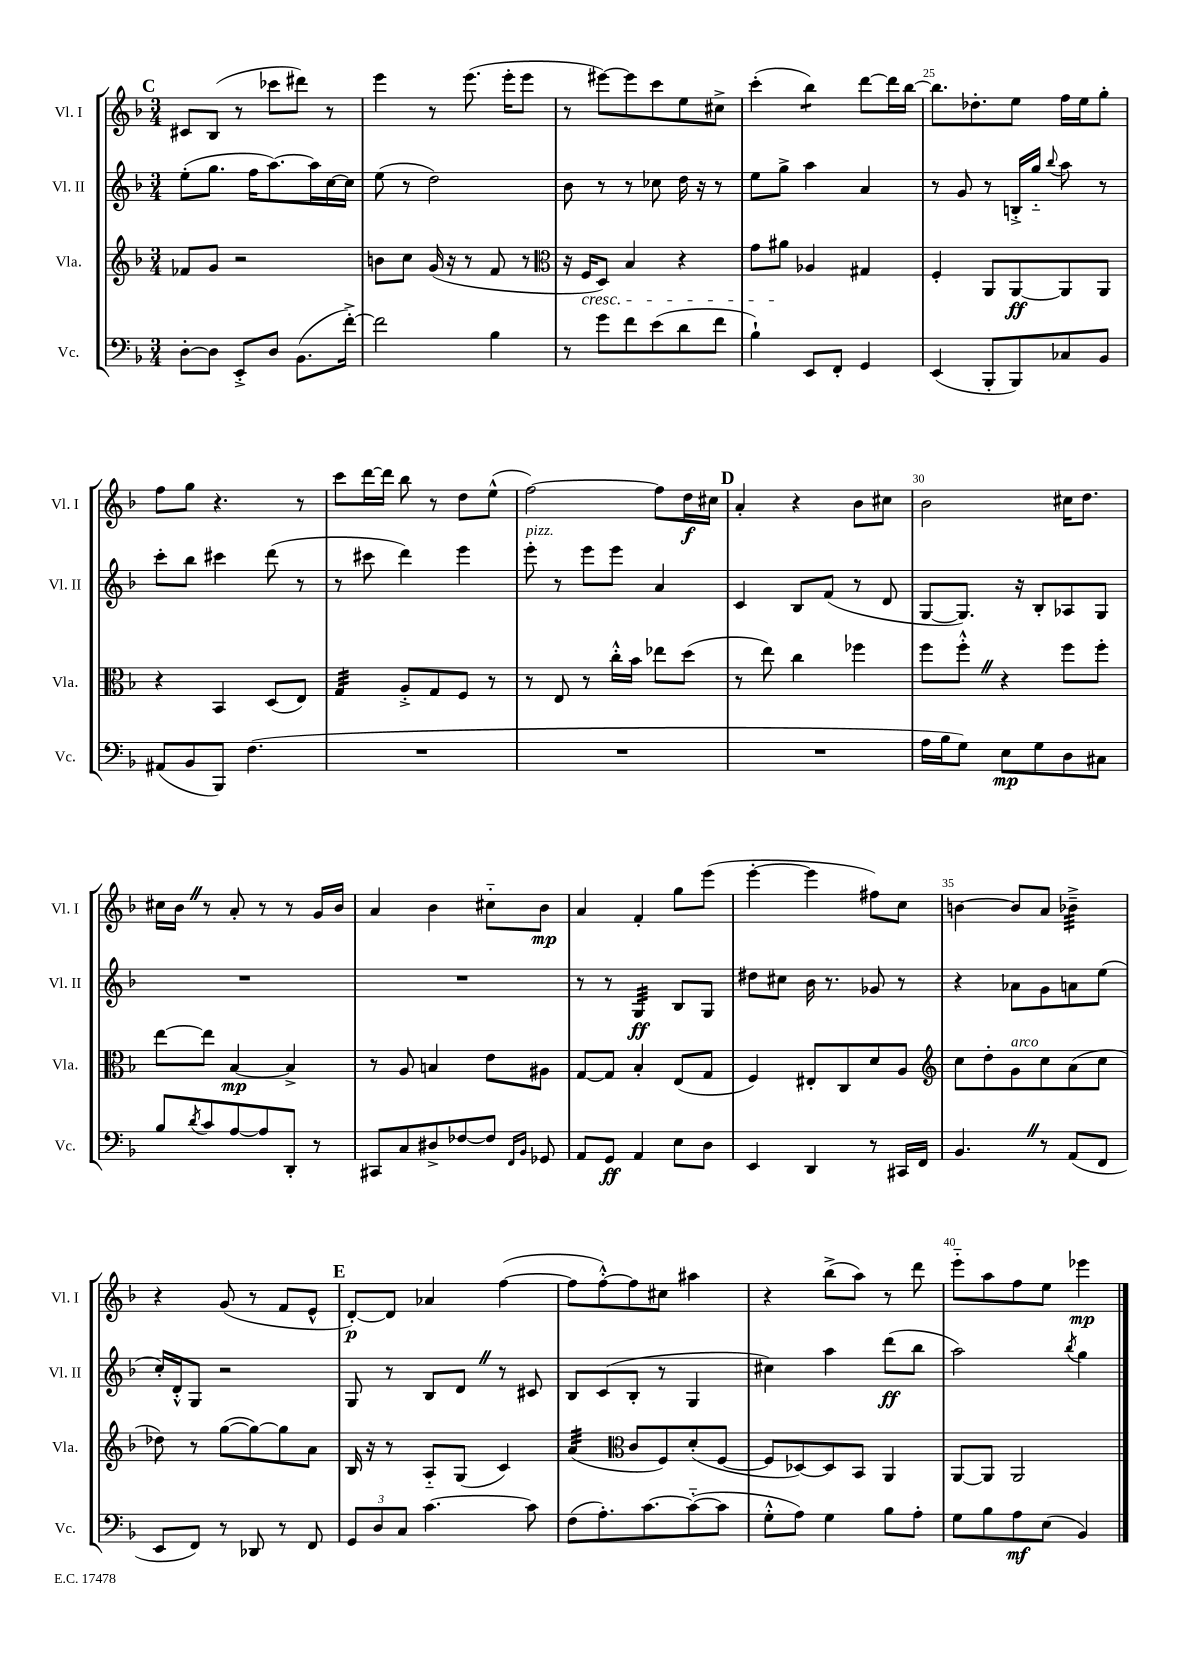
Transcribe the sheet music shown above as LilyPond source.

<<
\new StaffGroup <<
\new Staff = "s0" \with { instrumentName = "Vl. I" shortInstrumentName = "Vl. I" } {
    \clef treble \key f \major \numericTimeSignature \time 3/4
    \mark \markup { \bold "C" } cis'8 bes8( r8 ces'''8 dis'''8) r8 |
    e'''4 r8 e'''8.( e'''16-. e'''8 |
    r8 eis'''8~) eis'''8 c'''8 e''8 cis''8-> |
    c'''4-.( bes''4:8) d'''8~ d'''16 bes''16~ |
    bes''8. des''8.-. e''8 f''16 e''16 g''8-. |
    f''8 g''8 r4. r8 |
    c'''8 d'''16~ d'''16 bes''8 r8 d''8 e''8-^( |
    f''2~) f''8 d''16\f cis''16 |
    \mark \markup { \bold "D" } a'4-. r4 bes'8 cis''8 |
    bes'2 cis''16 d''8. |
    cis''16 bes'16 \once \override BreathingSign.text = \markup { \musicglyph "scripts.caesura.straight" } \breathe r8 a'8-. r8 r8 g'16 bes'16 |
    a'4 bes'4 cis''8-_ bes'8\mp |
    a'4 f'4-. g''8 e'''8( |
    e'''4~-. e'''4 fis''8) c''8 |
    b'4~ b'8 a'8 bes'4:32---> |
    r4 g'8( r8 f'8 e'8-^ |
    \mark \markup { \bold "E" } d'8~-.\p) d'8 aes'4 f''4~( |
    f''8 f''8~-.-^) f''8 cis''8 ais''4 |
    r4 bes''8->( a''8) r8 d'''8 |
    e'''8-_ a''8 f''8 e''8 ees'''4\mp \bar "|." |
}
\new Staff = "s1" \with { instrumentName = "Vl. II" shortInstrumentName = "Vl. II" } {
    \clef treble \key f \major \numericTimeSignature \time 3/4
    \mark \markup { \bold "C" } e''8-.( g''8. f''16 a''8.~) a''16 c''16~ c''16 |
    e''8( r8 d''2) |
    bes'8 r8 r8 ces''8 d''16 r16 r8 |
    e''8 g''8-> a''4 a'4 |
    r8 g'8 r8 b16-.-> g''16-_ \appoggiatura { bes''8 } a''8 r8 |
    c'''8-. bes''8 cis'''4 d'''8( r8 |
    r8 cis'''8 d'''4) e'''4 |
    e'''8-.^\markup { \italic "pizz." } r8 e'''8 e'''8 a'4 |
    \mark \markup { \bold "D" } c'4 bes8 f'8( r8 d'8 |
    g8~ g8.) r16 bes8-. aes8 g8 |
    R2. |
    R2. |
    r8 r8 g4:32\ff bes8 g8 |
    dis''8 cis''8 bes'16 r8. ges'8 r8 |
    r4 aes'8 g'8 a'8 e''8( |
    c''16-.) d'16-.-^ g8 r2 |
    \mark \markup { \bold "E" } g8 r8 bes8 d'8 \once \override BreathingSign.text = \markup { \musicglyph "scripts.caesura.straight" } \breathe r8 cis'8 |
    bes8 c'8( bes8-. r8 g4 |
    cis''4) a''4 d'''8\ff( bes''8 |
    a''2) \acciaccatura { bes''8 } g''4 \bar "|." |
}
\new Staff = "s2" \with { instrumentName = "Vla." shortInstrumentName = "Vla." } {
    \clef treble \key f \major \numericTimeSignature \time 3/4
    \mark \markup { \bold "C" } fes'8 g'8 r2 |
    b'8 c''8 g'16( r16 r8 f'8 r8 |
    \clef alto r16 f16\cresc d8) bes4 r4 |
    g'8 ais'8\! aes4 gis4 |
    f4-. a,8 a,8~\ff a,8 a,8 |
    r4 bes,4 d8( e8) |
    g4:32 a8-.-> g8 f8 r8 |
    r8 e8 r8 c''16-.-^ bes'16 ees''8 d''8( |
    \mark \markup { \bold "D" } r8 e''8) c''4 fes''4 |
    f''8 f''8-.-^ \once \override BreathingSign.text = \markup { \musicglyph "scripts.caesura.straight" } \breathe r4 f''8 f''8-. |
    e''8~ e''8 bes4~\mp bes4-> |
    r8 a8 b4 e'8 ais8 |
    g8~ g8 bes4-. e8( g8 |
    f4) eis8-. c8 d'8 a8 |
    \clef treble c''8 d''8-. g'8^\markup { \italic "arco" } c''8 a'8( c''8 |
    des''8) r8 g''8~( g''8~) g''8 a'8 |
    \mark \markup { \bold "E" } bes16 r16 r8 a8-_ g8( c'4) |
    a'4:32( \clef alto c'8 f8) d'8-.( f8~ |
    f8 des8~) des8 bes,8 a,4 |
    a,8~ a,8 a,2 \bar "|." |
}
\new Staff = "s3" \with { instrumentName = "Vc." shortInstrumentName = "Vc." } {
    \clef bass \key f \major \numericTimeSignature \time 3/4
    \mark \markup { \bold "C" } d8~-. d8 e,8-.-> d8 bes,8.( f'16~-.->) |
    f'2 bes4 |
    r8 g'8 f'8 e'8( d'8 f'8 |
    bes4-!) e,8 f,8-. g,4 |
    e,4( bes,,8-. bes,,8) ces8 bes,8 |
    ais,8( bes,8 bes,,8) f4.( |
    R2. |
    R2. |
    \mark \markup { \bold "D" } R2. |
    a16 bes16 g8) e8\mp g8 d8 cis8 |
    bes8 \acciaccatura { d'8 } c'8 a8~ a8 d,8-. r8 |
    cis,8 c8 dis8-> fes8~ fes8 \grace { f,16 bes,16 } ges,8 |
    a,8 g,8\ff a,4 e8 d8 |
    e,4 d,4 r8 cis,16 f,16 |
    bes,4. \once \override BreathingSign.text = \markup { \musicglyph "scripts.caesura.straight" } \breathe r8 a,8( f,8 |
    e,8 f,8) r8 des,8 r8 f,8 |
    \mark \markup { \bold "E" } \tuplet 3/2 { g,8 d8 c8 } c'4.~ c'8 |
    f8( a8.-.) c'8.~ c'8~-_( c'8 |
    g8-.-^ a8) g4 bes8 a8-. |
    g8 bes8 a8\mf e8( bes,4) \bar "|." |
}
>>
>>
\layout { \context { \Score currentBarNumber = #21 \override BarNumber.break-visibility = ##(#f #t #t) barNumberVisibility = #(every-nth-bar-number-visible 5) } }
